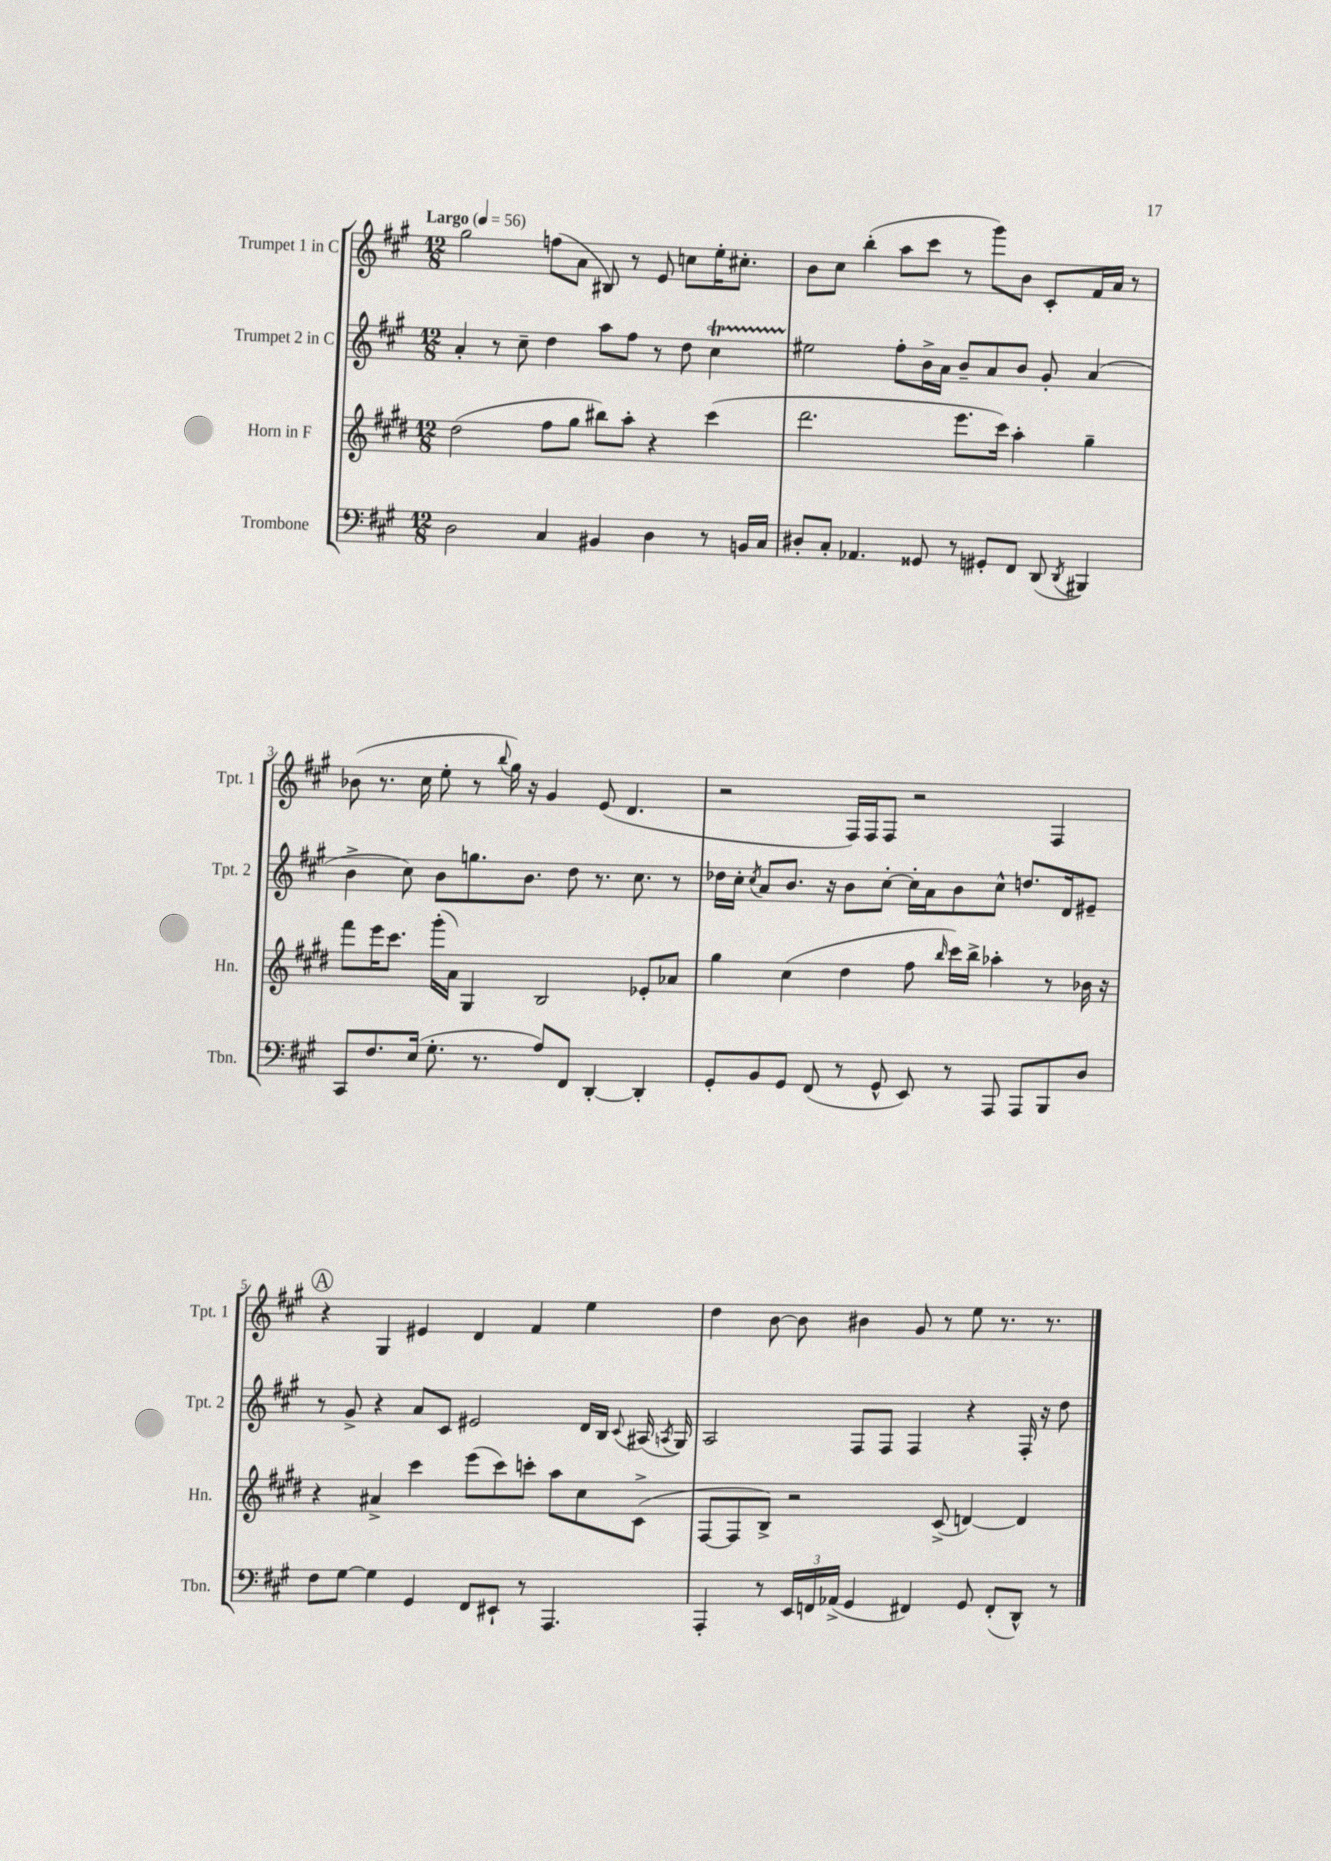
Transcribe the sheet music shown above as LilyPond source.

<<
\new StaffGroup <<
\new Staff = "s0" \with { instrumentName = "Trumpet 1 in C" shortInstrumentName = "Tpt. 1" } {
    \clef treble \key a \major \numericTimeSignature \time 12/8 \tempo "Largo" 4 = 56
    \autoBeamOff gis''2 f''8[( a'8] bis8) r8 e'8 c''8[ e''16-. cis''8.]-. |
    b'8[ cis''8] b''4-.( a''8[ cis'''8] r8 gis'''8[) b'8] cis'8[-. fis'16 a'16] r8 |
    bes'8( r8. cis''16 e''8-. r8 \appoggiatura { b''8 } gis''16) r16 gis'4 e'8( d'4. |
    r2 fis16[) fis16 fis8] r2 fis4 |
    \mark \markup { \circle "A" } r4 gis4 eis'4 d'4 fis'4 e''4 |
    d''4 b'8~ b'8 bis'4 gis'8 r8 e''8 r8. r8. \bar "|." |
}
\new Staff = "s1" \with { instrumentName = "Trumpet 2 in C" shortInstrumentName = "Tpt. 2" } {
    \clef treble \key a \major \numericTimeSignature \time 12/8
    \autoBeamOff a'4-. r8 cis''8-- d''4 a''8[ fis''8] r8 d''8 cis''4\startTrillSpan |
    eis''2\stopTrillSpan fis''8[-. b'16-> a'16] b'8[-- a'8 b'8] gis'8-. a'4( |
    b'4-> cis''8) b'8[ g''8. b'8.] d''8 r8. cis''8. r8 |
    des''16[ cis''16]-. \acciaccatura { cis''8 } a'8[ b'8.] r16 b'8[ cis''8]~-. cis''16[-. a'16 b'8 cis''8]-^ d''8.[ d'16 eis'8]-- |
    \mark \markup { \circle "A" } r8 gis'8-> r4 a'8[ cis'8] eis'2 d'16[ b16] \appoggiatura { cis'8 } ais16( \acciaccatura { a8 } gis16) |
    a2 fis8[ fis8] fis4 r4 fis16-. r16 d''8 \bar "|." |
}
\new Staff = "s2" \with { instrumentName = "Horn in F" shortInstrumentName = "Hn." } {
    \clef treble \key e \major \numericTimeSignature \time 12/8
    \autoBeamOff dis''2( fis''8[ gis''8] bis''8[) a''8]-. r4 cis'''4( |
    dis'''2. e'''8.[ cis'''16]) a''4-. gis''4-- |
    fis'''8[ e'''16 cis'''8.] gis'''16[-.( a'16]) gis4 b2 ees'8[-. aes'8] |
    gis''4 cis''4( dis''4 fis''8 \grace { b''16 } cis'''16[) b''16]-> aes''4-. r8 bes'16 r16 |
    \mark \markup { \circle "A" } r4 ais'4-> cis'''4 e'''8[( cis'''8) c'''8]-. a''8[ cis''8 cis'8]->( |
    fis8[~ fis8 b8]->) r2 cis'8->( d'4~) d'4 \bar "|." |
}
\new Staff = "s3" \with { instrumentName = "Trombone" shortInstrumentName = "Tbn." } {
    \clef bass \key a \major \numericTimeSignature \time 12/8
    \autoBeamOff d2 cis4 bis,4 d4 r8 b,16[ cis16] |
    dis8[-. cis8]-. aes,4. gisis,8 r8 gis,8[-. fis,8] d,8( \acciaccatura { d,8 } bis,,4) |
    cis,8[ fis8. e16]( gis8.-. r8. a8[) fis,8] d,4~-. d,4-. |
    gis,8[-. b,8 gis,8] fis,8( r8 gis,8-^ e,8) r8 a,,8 a,,8[ b,,8 d8] |
    \mark \markup { \circle "A" } fis8[ gis8]~ gis4 gis,4 fis,8[ eis,8]-! r8 a,,4. |
    a,,4-. r8 \tuplet 3/2 { e,16[ f,16 aes,16]->( } gis,4 fis,4) gis,8 fis,8[-.( d,8]-^) r8 \bar "|." |
}
>>
>>
